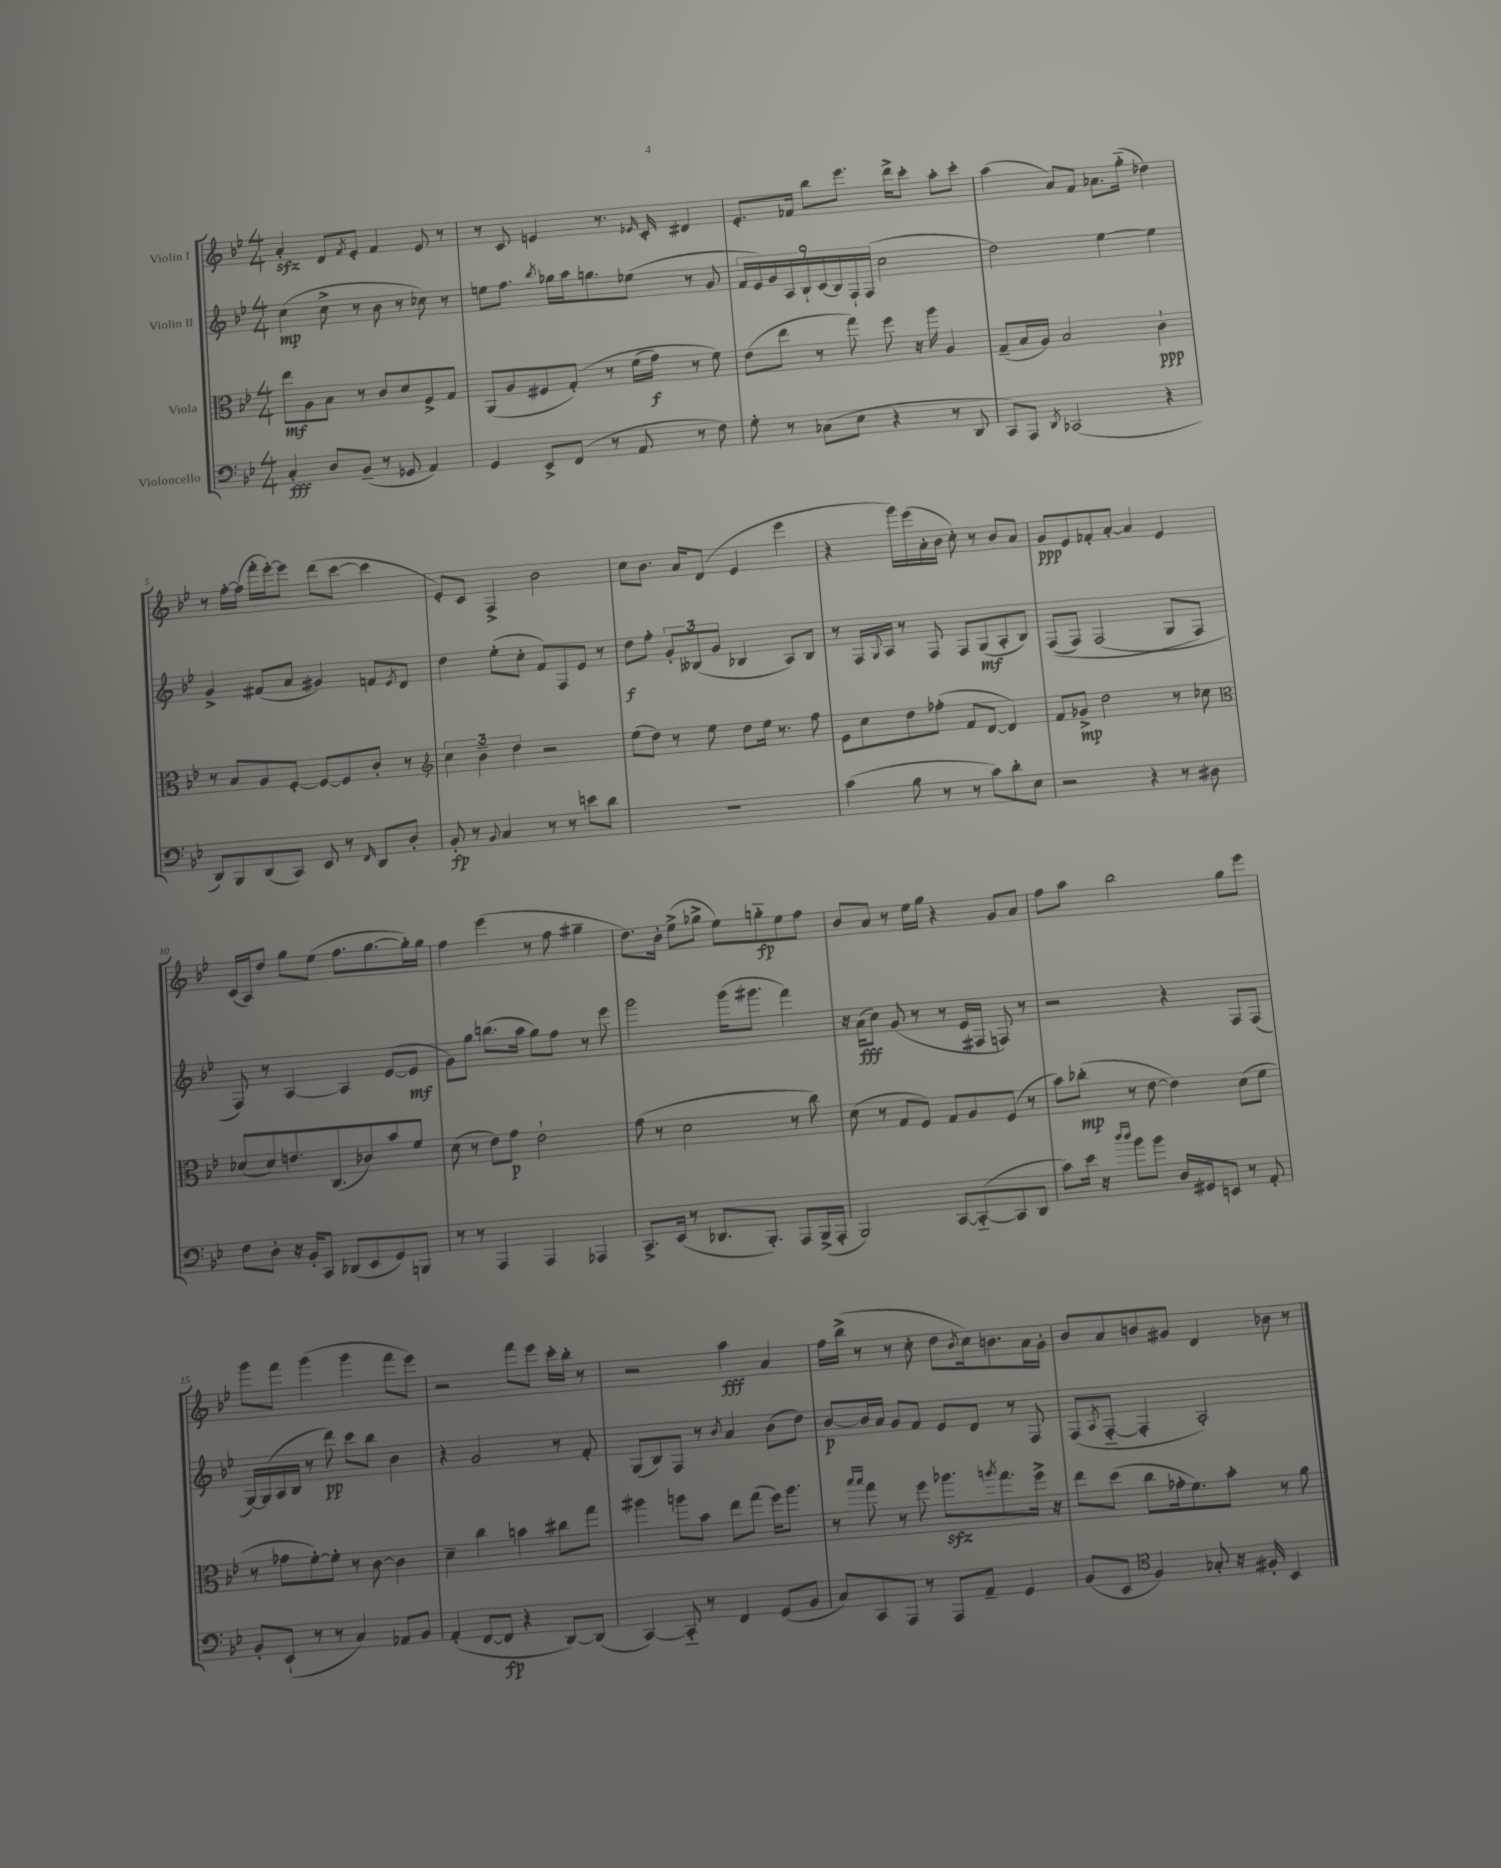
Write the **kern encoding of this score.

**kern	**kern	**kern	**kern
*staff4	*staff3	*staff2	*staff1
*clefF4	*clefC3	*clefG2	*clefG2
*k[b-e-]	*k[b-e-]	*k[b-e-]	*k[b-e-]
*M4/4	*M4/4	*M4/4	*M4/4
4C'	8ee-	(4cc	4a'
.	8A	.	.
8D	8B-	8cc^	8d
.	.	.	8qf
(8BB-~	8r	8r	8e-'
8r	8c	8b-	4f
8GG-	8d	8r	.
4AA)	8F^	8cc-)	8e-
.	8G	8r	8r
=	=	=	=
4GG	(8AA	8ee	8r
.	8A	8.ff	8c
8EE-^	8F#	.	4e
.	.	8qbb-	.
.	.	16gg-	.
(8FF	&(8G')	16aa	.
.	.	8.gg	.
8r	8r	.	8.r
8AA	(16f	(8ee-	.
.	.	.	16qqe-
.	16g)	.	16c'
8r	8r	8r	4d#
8F)	8f&)	8g	.
=	=	=	=
8G'	(8e-	18f	8.e-'
.	.	18e-)	.
.	.	18g	.
8r	8ee-	.	.
.	.	18A	.
.	.	.	16f-
.	.	18B-`	.
(8C-	8r	.	8bb-
.	.	(18c	.
.	.	18B-)	.
8E-	8gg)	.	8.eee-
.	.	18F`	.
.	.	(18F	.
4r	8ff	2cc	.
.	.	.	16ddd^
.	16r	.	8ccc'
.	16aa	.	.
8r	4A	.	8aa'
8DD	.	.	8ccc'
=	=	=	=
8CC)	(8G~	2dd)	(4aa
8AAA	16B-	.	.
.	16A)	.	.
8qDD	.	.	.
(2CC-	2B-	.	8a)
.	.	.	8f
.	.	[4ee-	8.a-
.	.	.	(16gg'~
4r	4c`	4ee-]	4dd-)
=	=	=	=
8DD)	8r	4g^	8r
8BBB-	8B-	.	[16ff'
.	.	.	(16ff]
(8DD	8A	(8f#	16fff'
.	.	.	[16eee-')
8CC)	[8F'	8a	8eee-]
8EE-	8F_	4g#)	(8ddd
8r	8F]	.	[8ccc
16qqFF	.	.	.
8DD	8c'	8f	4ccc]
.	.	8qe-	.
8D'	8r	8d	.
=	=	=	=
*	*clefG2	*	*
8BB-'	6cc	4dd	8e-')
8r	.	.	8c
.	6b-~	.	.
8qqBB-	.	.	.
4C	.	(8ee-'	4F^
.	6dd	.	.
.	.	8cc'	.
8r	2r	8f)	2b-
8r	.	8F	.
8e	.	8e-	.
8d	.	8r	.
=	=	=	=
1r	(8ee-	8dd	8cc
.	8dd)	8ff'	8.b-
.	8r	12g'	.
.	.	.	16a
.	.	(12B--	.
.	8ee-	.	(8d
.	.	12g	.
.	8dd	4B-	4e-
.	16ee-	.	.
.	8.r	.	.
.	.	8A)	4eee-
.	8ff	8B-	.
=	=	=	=
(4c	8e-	8r	4r
.	8cc	16F	.
.	.	8qqG	.
.	.	16A	.
8B-	8dd	8r	16ggg)
.	.	.	(16eee-
8r	(8ff-'	8F	16a'
.	.	.	16b-
8r	8f	8F	8cc')
8c)	[8d	(8G	8r
8d'	4d])	8A'	8b-
8E-	.	8B-)	8a
=	=	=	=
2r	8f	&((8F	8g
.	8g-^	8F)	8e-
.	2dd	(2F	8f-'
.	.	.	[8a'
4r	.	.	4a]
8r	8r	8G	4e-
8D#	8cc-	8F&)	.
=	=	=	=
*	*clefC3	*	*
8F	(8d-	8F)	(16c
.	.	.	16A)
8D'	8d-)	8r	8dd
16r	8.e	[4A	8gg
16BB-'	.	.	.
8CC	.	.	(8ee-
.	(8.C	.	.
(8DD-	.	4A]	8.ff
8EE-	8c-)	.	.
.	.	.	[8.gg
8GG)	8b-	([8e-	.
8BBB	8f	8e-]	16gg'])
.	.	.	16gg
=	=	=	=
8r	(8d	8g)	4ff
8r	8r	8gg	.
4AAA	8e-)	(8.bb	(4eee-
.	8g	.	.
.	.	16aa	.
4AAA	2e-`	8gg)	8r
.	.	8ff	8ff
4AAA-	.	8r	4gg#~
.	.	8eee-	.
=	=	=	=
8.CC^	(8g	2ggg	8.dd)
.	8r	.	.
(16EE-	.	.	16b-'
8r	2d	.	(8ee-^
8.DD-	.	.	8gg-^
.	.	(16ggg	8ee-)
8.BBB-')	.	8.ggg#	.
.	.	.	8gg'~
8AAA	8r	4fff)	8ee-
(16BBB-^	8cc)	.	8ff
16AAA'	.	.	.
=	=	=	=
2BBB-)	(8d	16r	8b-
.	.	(16a	.
.	8r	8cc)	8a
.	8G	(8g	8r
.	8F)	8r	16ee-
.	.	.	16gg
[8CC	8G	8r	4r
(8CC'~_	8A	16e-	.
.	.	16F#	.
8CC]	(8F	8F)	8g
8DD	8r	8r	8a
=	=	=	=
8c)	8b-)	2r	8ff
16e-	(8cc-'	.	8aa
16r	.	.	.
16qqdd	.	.	.
16qqdd	.	.	.
8b-	8r	.	2bb-
8b-	[8e-	.	.
16D	4e-])	4r	.
16GG#	.	.	.
8EE	.	.	.
8r	(8d	8F	8gg
8AA'	8f	(8F	8eee-
=	=	=	=
8BB-'	8r	[16G)	8ggg
.	.	(16G]	.
(8EE-`	8g-	16A	8fff
.	.	16B-	.
8r	[8f')	8r	(4ggg
8r	8f']	8ddd)	.
4C)	8r	8ccc	4ggg
.	[8c	8bb-	.
8AA-	4c]	4b-	8fff
8BB-	.	.	8eee-)
=	=	=	=
(4AA'	4d~	4r	2r
[8FF	4cc	2g	.
8FF]	.	.	.
4r	4b	.	8fff
.	.	.	8eee-
[8DD)	8cc#	8r	16ccc'
.	.	.	16bb-'
(8DD]	8gg	8f'	8r
=	=	=	=
[4CC)	4aa#	(8G	2r
.	.	8B-)	.
8CC'~]	8aa	8F	.
8r	8b-	8r	.
.	.	8qb-	.
4FF	8ee-	4a	4aa
.	(8gg	.	.
(8GG	16ff)	(8b-	4a
.	8.aa	.	.
8BB-	.	8dd)	.
=	=	=	=
8C)	8r	[8b-	16ff
.	.	.	(16bb-^
.	16qqbb-	.	.
.	16qqbb-	.	.
8CC	8gg	16b-]	8r
.	.	16a	.
8AAA	8r	8g	8r
8r	8ff	8f	8cc'
8AAA	8.aa-	8e-	8dd
.	.	.	8qb-
8AA~	.	8d	16cc)
.	8qaa	.	.
.	8.gg	.	8.b
4GG	.	8r	.
.	16ff^	8F	16a
.	16r	.	16g'
=	=	=	=
(8BB-	8ee-	(8F	8b-
.	.	8qA	.
8EE-	(8dd	[8F'~	8a
*clefC4	*	*	*
4F)	8cc	4F']	8b
.	16g-'	.	8g#
.	8.f)	.	.
8G-'	.	2A')	4d
16r	8b-'	.	.
16F#'	.	.	.
4BB-	8r	.	8b-
.	8a	.	8r
==	==	==	==
*-	*-	*-	*-
